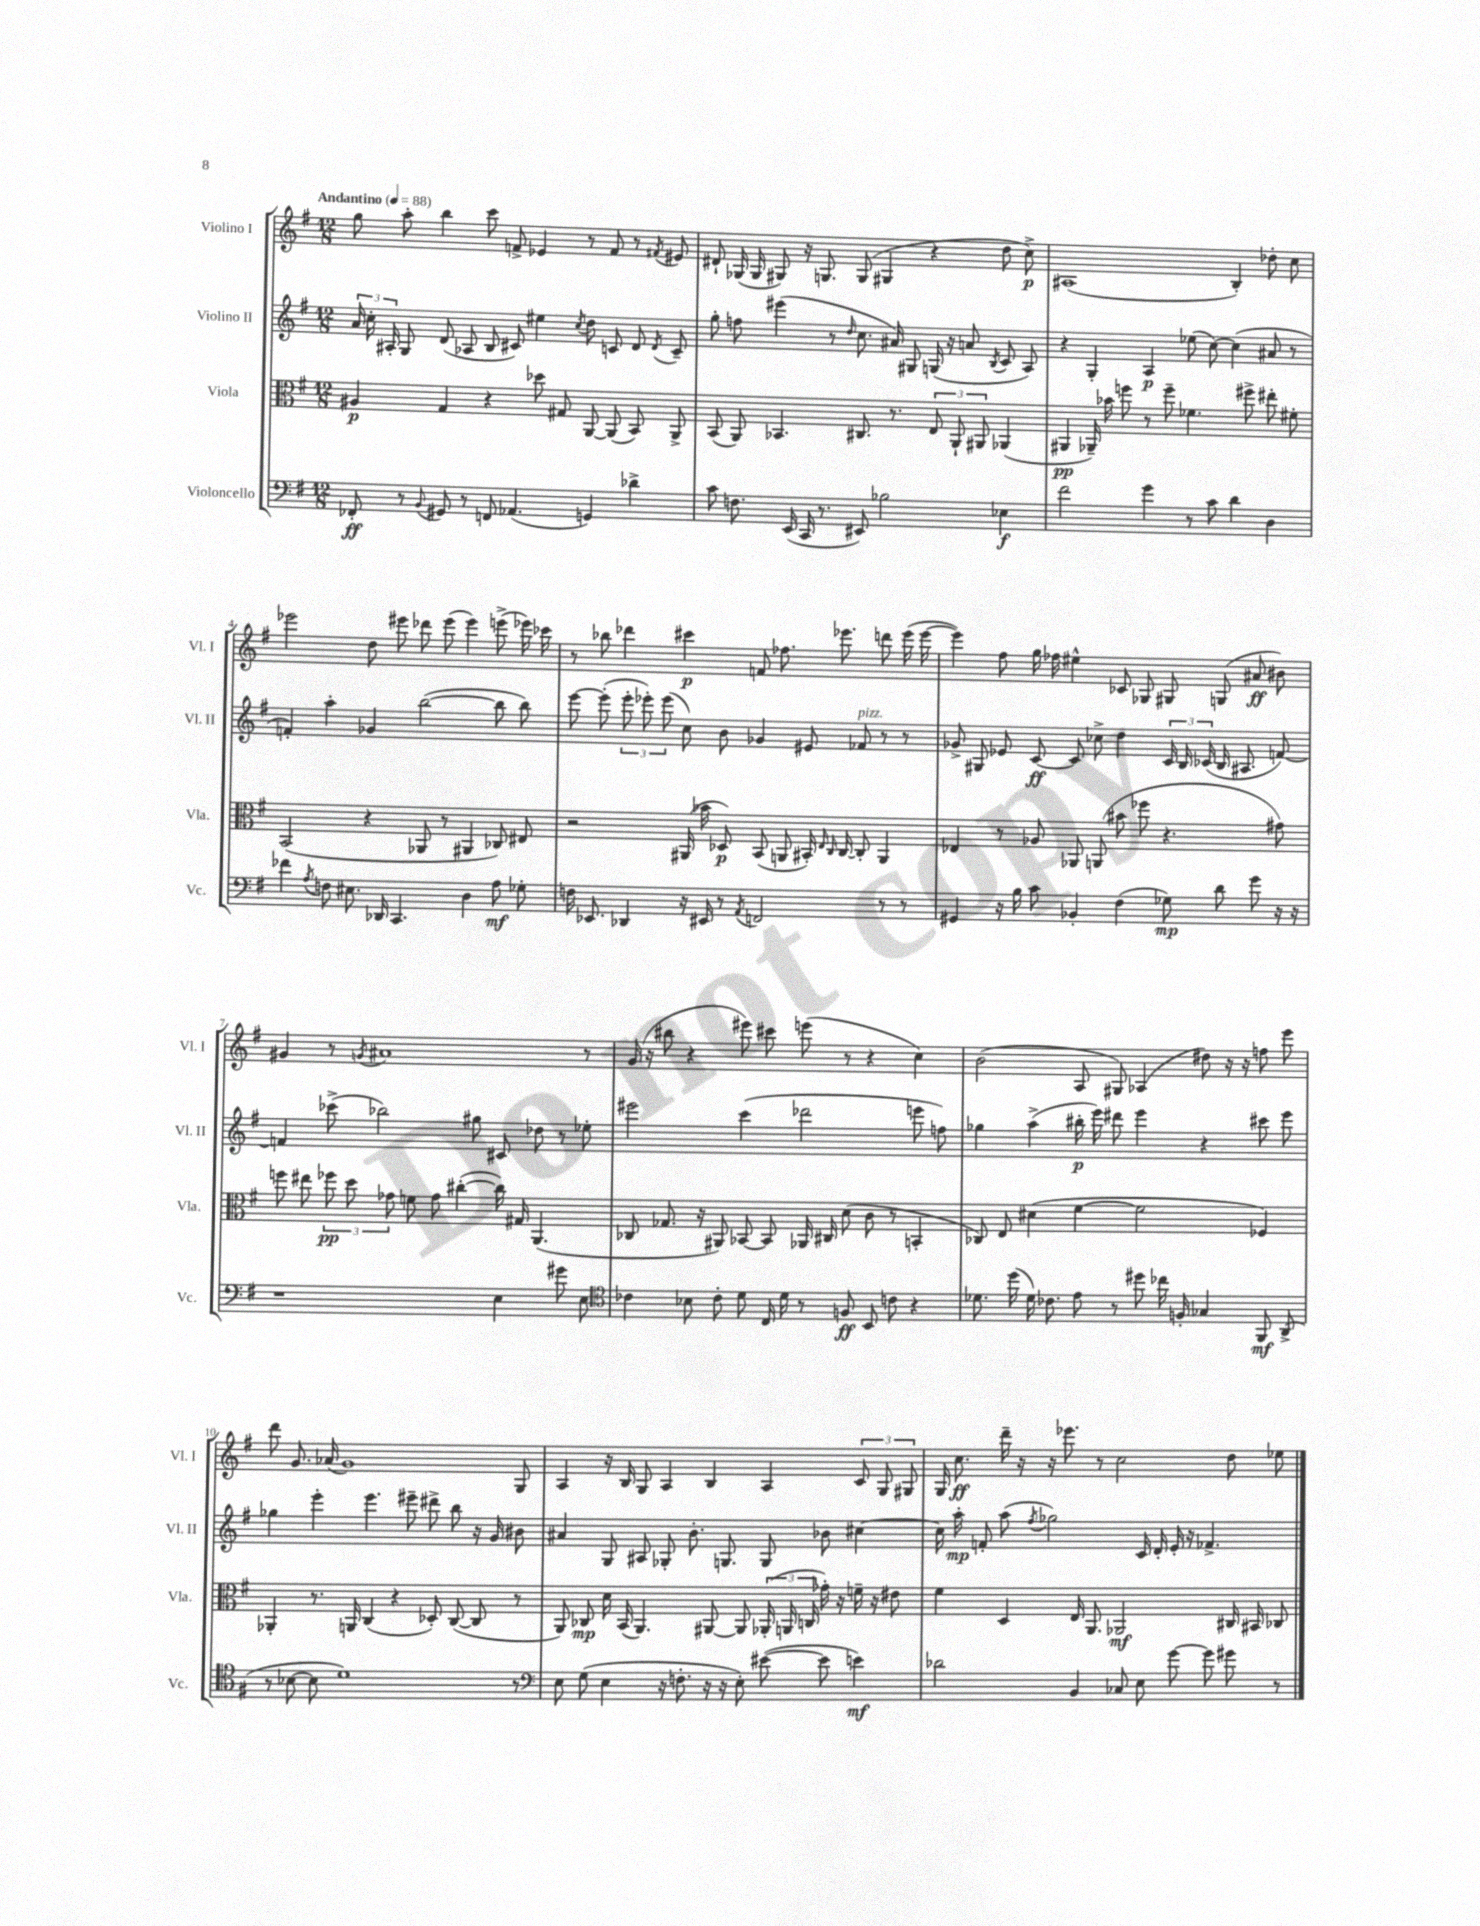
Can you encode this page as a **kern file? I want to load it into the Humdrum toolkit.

**kern	**dynam	**kern	**dynam	**kern	**dynam	**kern	**dynam
*part4	*part4	*part3	*part3	*part2	*part2	*part1	*part1
*staff4	*staff4	*staff3	*staff3	*staff2	*staff2	*staff1	*staff1
*I"Violoncello	*	*I"Viola	*	*I"Violino II	*	*I"Violino I	*
*I'Vc.	*	*I'Vla.	*	*I'Vl. II	*	*I'Vl. I	*
*clefF4	*	*clefC3	*	*clefG2	*	*clefG2	*
*k[f#]	*	*k[f#]	*	*k[f#]	*	*k[f#]	*
*M12/8	*	*M12/8	*	*M12/8	*	*M12/8	*
*MM88	*	*MM88	*	*MM88	*	*MM88	*
=1	=1	=1	=1	=1	=1	=1	=1
!	!	!	!	!	!	!LO:TX:a:B:t=Andantino	!
8FF-X'/	ff	4A#X/	p	24a/	.	8gg\	.
.	.	.	.	24cc'\	.	.	.
.	.	.	.	24A#X'/	.	.	.
8r	.	.	.	8G/	.	8aa'\	.
8qqBB/	.	.	.	.	.	.	.
8GG#X/	.	4G/	.	(8d/	.	4bb\	.
8r	.	.	.	8A-X/	.	.	.
8FFn/	.	4r	.	8B/	.	8ccc\	.
(4.AA-X/	.	.	.	8c#X/)	.	8fn^/	.
.	.	8dd-X\	.	4ee#X\	.	4e-X/	.
.	.	8G#X/	.	.	.	.	.
.	.	.	.	8qcc/	.	.	.
4GGn/)	.	[8AA/	.	8dd\	.	8r	.
.	.	(8AA/]	.	8cn/	.	8f/	.
4d-X^\	.	8BB/)	.	8d/	.	8r	.
.	.	.	.	8qd/	.	8qf#X/	.
.	.	8AA^/	.	8c~/	.	8e#X/	.
=2	=2	=2	=2	=2	=2	=2	=2
8c\	.	(8BB/	.	8gg'\	.	8d#X`/	.
8.Fn\	.	8AA/)	.	8ffn\	.	(16G-X/	.
.	.	.	.	.	.	16G-/	.
.	.	4.BB-X/	.	(4eee#X\	.	8G#X/)	.
(16EE/	.	.	.	.	.	.	.
16CC/	.	.	.	.	.	16r	.
8.r	.	.	.	.	.	8.Gn/	.
.	.	.	.	8r	.	.	.
.	.	.	.	16qqdd/	.	.	.
8EE#X/)	.	8.C#X/	.	8.cc\	.	(8G/	.
2B-X\	.	.	.	.	.	4G#X/	.
.	.	8.r	.	16a#X/)	.	.	.
.	.	.	.	8G#X/	.	.	.
.	.	12E/	.	(16Gn/	.	4r	.
.	.	.	.	16r	.	.	.
.	.	12AA`/	.	.	.	.	.
.	.	.	.	8an/	.	.	.
.	.	12AA#X/	.	.	.	.	.
.	.	.	.	8qB/	.	.	.
4E-X\	f	(4AA-X/	.	8c/	.	8dd\	.
.	.	.	.	8A/)	.	8cc^\)	p
=3	=3	=3	=3	=3	=3	=3	=3
2f#\	.	4AA#X/	pp	4r	.	(1A#X	.
.	.	16AA-X~/)	.	4G'/	.	.	.
.	.	16b-X\	.	.	.	.	.
.	.	8ffn\	.	.	.	.	.
4g\	.	8r	.	4A/	p	.	.
.	.	8ff~\	.	.	.	.	.
8r	.	4.f-X\	.	(8ee-X\	.	.	.
8c\	.	.	.	[8cc\)	.	.	.
4d\	.	.	.	(4cc\]	.	4B'/)	.
.	.	8ff#X^\	.	.	.	.	.
4D\	.	8ee#X'\	.	8a#X/	.	8dd-X'\	.
.	.	8f#X'\	.	8r	.	8cc\	.
!!LO:LB:g=z
=4	=4	=4	=4	=4	=4	=4	=4
4f-X\	.	(2BB/	.	4fn'/)	.	2eee-X\	.
8qA/	.	.	.	.	.	.	.
8Fn\	.	.	.	4aa'\	.	.	.
8.E#X\	.	.	.	.	.	.	.
.	.	4r	.	4g-X/	.	8dd\	.
16DD-X/	.	.	.	.	.	.	.
4.CC/	.	.	.	.	.	8eee#X\	.
.	.	8AA-X/	.	([2bb\	.	8ddd-X\	.
.	.	8r	.	.	.	(8eee#\	.
4D\	.	4AA#X/	.	.	.	4eee#\)	.
8A\	mf	8C-X/)	.	8bb\]	.	(8eeen^\	.
8G-X'\	.	8E#X/	.	8bb\)	.	16eee-X\)	.
.	.	.	.	.	.	16ccc-X\	.
=5	=5	=5	=5	=5	=5	=5	=5
16Fn\	.	2r	.	[8eee\	.	8r	.
8.EE-X/	.	.	.	.	.	.	.
.	.	.	.	(8eee'\]	.	8bb-X\	.
4DD-X/	.	.	.	12eee'\	.	4ddd-X\	.
.	.	.	.	12eee-X'\)	.	.	.
.	.	.	.	(12eee-\	.	.	.
16r	.	(16AA#X/	.	8cc\)	.	4ccc#X\	p
16EE#X/	.	16b-X\	.	.	.	.	.
8r	.	8D-X/)	p	8b\	.	.	.
8qAA/	.	.	.	.	.	.	.
2FFn/	.	(8BB/	.	4g-X/	.	8fn/	.
.	.	8AAn/	.	.	.	8.ff-X\	.
.	.	16BB#X'/)	.	8e#X/	.	.	.
.	.	16qqE/	.	.	.	.	.
.	.	16qqC/	.	.	.	.	.
.	.	[16C/	.	.	.	8.eee-X\	.
!	!	!	!	!LO:TX:a:i:t=pizz.	!	!	!
.	.	8C'/]	.	8f-X/	.	.	.
8r	.	4AA/	.	8r	.	8dddn\	.
8r	.	.	.	8r	.	(16eee-\	.
.	.	.	.	.	.	[16eee-\	.
=6	=6	=6	=6	=6	=6	=6	=6
4GG#X/	.	4E-X/	.	8g-X^/	.	4eee-\])	.
.	.	.	.	8G#X/	.	.	.
16r	.	8r	.	8e-X/	.	8ff#\	.
16B\	.	.	.	.	.	.	.
8c\	.	8A-X/	.	[8c/	ff	16gg\	.
.	.	.	.	.	.	16ff-X\	.
4BB-X'/	.	8AA-X/	.	8c/]	.	4ee#X^^\	.
.	.	(8AAn/	.	8cc-X^\	.	.	.
(4F#\	.	8b#X\	.	4dd\	.	8c-X/	.
.	.	8ff-X\	.	.	.	8G-X/	.
8G-X\)	mp	4.r	.	24c/	.	8G#X/	.
.	.	.	.	24B/	.	.	.
.	.	.	.	(24c-X/	.	.	.
8d\	.	.	.	16B/	.	(8Gn/	.
.	.	.	.	8.A#X/	.	.	.
8g\	.	.	.	.	.	8a#X/	ff
16r	.	8g#X\)	.	[8fn/)	.	8b#X\)	.
16r	.	.	.	.	.	.	.
!!LO:LB:g=z
=7	=7	=7	=7	=7	=7	=7	=7
1r	.	8ffn\	.	4fn/]	.	4g#X/	.
.	.	8ee#X\	.	.	.	.	.
.	.	12ff-X\	pp	(8ccc-X^\	.	8r	.
.	.	12dd\	.	.	.	.	.
.	.	.	.	.	.	8qgn/	.
.	.	.	.	2bb-X\)	.	1a#X	.
.	.	12g-X\	.	.	.	.	.
.	.	8fn\	.	.	.	.	.
.	.	8g-\	.	.	.	.	.
.	.	([4cc#X'\	.	.	.	.	.
.	.	.	.	8gg#X\	.	.	.
4E\	.	16cc#\])	.	8c#X/	.	.	.
.	.	16G#X/	.	.	.	.	.
.	.	(4.AA/	.	8dd-X\	.	.	.
8g#X\	.	.	.	8r	.	.	.
8E\	.	.	.	8ee-X'\	.	8r	.
=8	=8	=8	=8	=8	=8	=8	=8
*clefC4	*	*	*	*	*	*	*
4c-X\	.	8C-X/	.	2eee#X\	.	(16g/	.
.	.	.	.	.	.	16r	.
.	.	8.G-X/	.	.	.	8bb#X\	.
8B-X\	.	.	.	.	.	4r	.
.	.	16r	.	.	.	.	.
8c-'\	.	8AA#X/)	.	.	.	.	.
8d\	.	[8BB-X/	.	(4ccc\	.	8eee#X\)	.
16C/	.	8BB-/]	.	.	.	8ccc#X\	.
16d\	.	.	.	.	.	.	.
8r	.	16AA-X/	.	2ddd-X\	.	(8eeen\	.
.	.	16C#X/	.	.	.	.	.
8Fn/	ff	(8d\	.	.	.	8r	.
8BB/	.	8c\	.	.	.	4r	.
8cn\	.	8r	.	.	.	.	.
4r	.	4BBn'/	.	8eeen\	.	4cc\)	.
.	.	.	.	8ffn\)	.	.	.
=9	=9	=9	=9	=9	=9	=9	=9
8.d-X\	.	8C-X/)	.	4gg-X\	.	(2b\	.
.	.	8E/	.	.	.	.	.
(16dd\	.	.	.	.	.	.	.
16d-\)	.	(4d#X\	.	(4aa^\	.	.	.
8.c-X\	.	.	.	.	.	.	.
8e\	.	[4f#\	.	16bb#X'\	p	8A/	.
.	.	.	.	16eee\)	.	.	.
8r	.	.	.	8ddd#X\	.	8G#X/)	.
8dd#X\	.	2f#\]	.	4eee\	.	(4A-X/	.
16cc-X\	.	.	.	.	.	.	.
16Fn'/	.	.	.	.	.	.	.
4G-X/	.	.	.	4r	.	8dd#X\)	.
.	.	.	.	.	.	16r	.
.	.	.	.	.	.	16r	.
8FF#/	mf	4F-X/)	.	8ccc#X\	.	8ffn\	.
(8AA^/	.	.	.	8eee\	.	8eee\	.
!!LO:LB:g=z
=10	=10	=10	=10	=10	=10	=10	=10
8r	.	4AA-X'/	.	4gg-X\	.	8ddd\	.
[8B-X\	.	.	.	.	.	8.g/	.
8B-\]	.	8.r	.	4eee'\	.	.	.
.	.	.	.	.	.	(16a-X/	.
1d)	.	.	.	.	.	1g)	.
.	.	16AAn/	.	.	.	.	.
.	.	(4C/	.	4.eee\	.	.	.
.	.	4r	.	.	.	.	.
.	.	.	.	8eee#X~\	.	.	.
.	.	8D-X'/)	.	8ddd#X^\	.	.	.
.	.	([8C/	.	8bb\	.	.	.
.	.	8C/]	.	16r	.	.	.
.	.	.	.	16g/	.	.	.
8r	.	8r	.	8b#X\	.	8G/	.
=11	=11	=11	=11	=11	=11	=11	=11
*clefF4	*	*	*	*	*	*	*
8E\	.	8AA/)	.	4a#X/	.	4A/	.
(8G\	.	8C-X/	mp	.	.	.	.
4E\	.	16d\	.	8G/	.	16r	.
.	.	(16BB/	.	.	.	16B/	.
.	.	4.AA/)	.	8A#X/	.	8G/	.
16r	.	.	.	8G-X'/	.	4A/	.
8.Fn'\	.	.	.	.	.	.	.
.	.	.	.	8.b'\	.	.	.
16r	.	[8AA#X/	.	.	.	4B/	.
16r	.	.	.	8.Gn/	.	.	.
8E'\)	.	8AA#/]	.	.	.	.	.
([8e#X\	.	(24AA-X'/	.	8G/	.	4A/	.
.	.	24AAn/	.	.	.	.	.
.	.	24Cn/	.	.	.	.	.
8e#\]	.	16g-X'\)	.	8b-X\	.	.	.
.	.	16r	.	.	.	.	.
4en\)	mf	16fn~\	.	[4cc#X\	.	12c/	.
.	.	16r	.	.	.	.	.
.	.	.	.	.	.	12G/	.
.	.	8e#X\	.	.	.	.	.
.	.	.	.	.	.	12G#X/	.
=12	=12	=12	=12	=12	=12	=12	=12
2d-X\	.	4f#\	.	16cc#\]	.	16G/	.
.	.	.	.	16aa'\	mp	8.cc\	ff
.	.	.	.	8fn'/	.	.	.
.	.	4D/	.	(8aa\	.	16ddd~\	.
.	.	.	.	.	.	16r	.
.	.	.	.	8qff#/	.	.	.
.	.	.	.	2gg-X\)	.	16r	.
.	.	.	.	.	.	8.eee-X\	.
4BB/	.	16E/	.	.	.	.	.
.	.	8.AA/	.	.	.	.	.
.	.	.	.	.	.	8r	.
8C-X/	.	2AA-X/	mf	.	.	2cc\	.
8E\	.	.	.	16c/	.	.	.
.	.	.	.	16d'/	.	.	.
[8g\	.	.	.	16e'/	.	.	.
.	.	.	.	16r	.	.	.
8g\]	.	.	.	4.f-X^/	.	.	.
8g#X\	.	16C#X/	.	.	.	8dd\	.
.	.	16BB#X/	.	.	.	.	.
8r	.	8C-X/	.	.	.	8ee-X\	.
==	==	==	==	==	==	==	==
*-	*-	*-	*-	*-	*-	*-	*-
